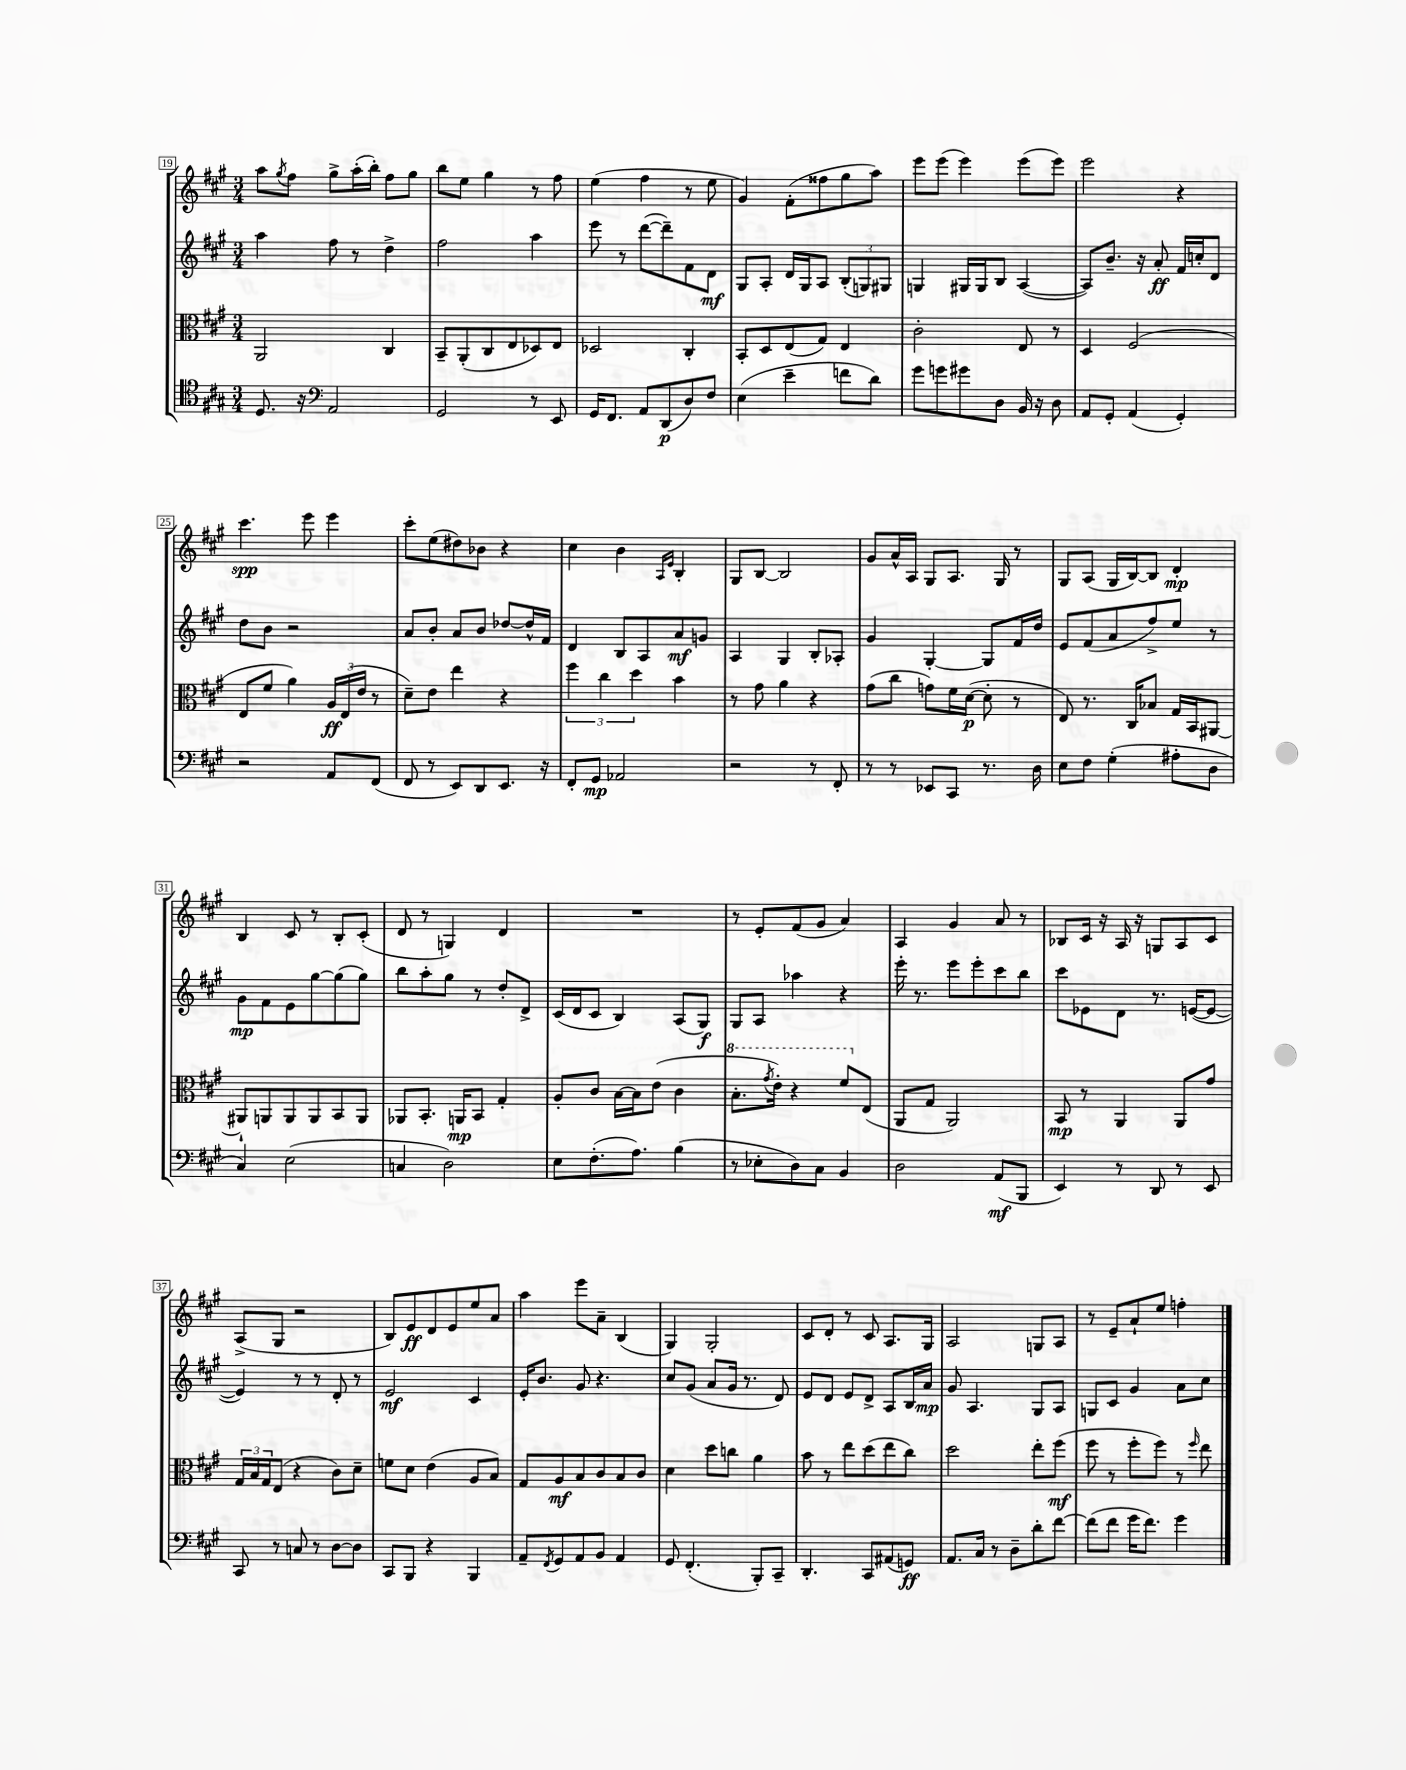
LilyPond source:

<<
\new StaffGroup <<
\new Staff = "s0" {
    \clef treble \key a \major \numericTimeSignature \time 3/4
    a''8 \acciaccatura { gis''8 } fis''8 gis''8-> a''16-.( b''16-.) fis''8 gis''8 |
    b''8 e''8 gis''4 r8 fis''8 |
    e''4( fis''4 r8 e''8 |
    gis'4) fis'8-.( fisis''8 gis''8 a''8) |
    e'''8 e'''8( e'''4) e'''8( e'''8) |
    e'''2 r4 |
    cis'''4.\spp e'''8 e'''4 |
    cis'''8-. e''8( dis''8) bes'8 r4 |
    cis''4 b'4 \grace { a16 e'16 } b4-. |
    gis8 b8~ b2 |
    gis'8 a'16-^ a16 gis8 a8. gis16 r8 |
    gis8 a8( gis16 b16~) b8 d'4-.\mp |
    b4 cis'8 r8 b8-. cis'8-.( |
    d'8 r8 g4) d'4 |
    R2. |
    r8 e'8-. fis'8( gis'8 a'4) |
    a4 gis'4 a'8 r8 |
    bes8 cis'16 r16 a16 r16 g8 a8 cis'8 |
    a8->( gis8 r2 |
    b8) e'8\ff d'8 e'8 e''8 a'8 |
    a''4 e'''8 a'8-- b4( |
    gis4) gis2-. |
    cis'8 d'8-. r8 cis'8 a8. gis16 |
    a2 g8 a8 |
    r8 e'8-- a'8-! e''8 f''4-. \bar "|." |
}
\new Staff = "s1" {
    \clef treble \key a \major \numericTimeSignature \time 3/4
    a''4 fis''8 r8 d''4-> |
    fis''2 a''4 |
    e'''8 r8 d'''8~( d'''8--) fis'8 d'8\mf |
    gis8 a8-. d'16 gis16 a8 \tuplet 3/2 { b8-.( g8) gis8 } |
    g4 gis16 gis16 b8 a4~( |
    a8) b'8.-- r16 a'8-.\ff fis'16 c''16-. d'8 |
    d''8 b'8 r2 |
    a'8 b'8-. a'8 b'8 des''8~ des''16-^ fis'16 |
    d'4 b8 a8 a'8\mf g'8 |
    a4 gis4 b8-. aes8-. |
    gis'4 gis4~-. gis8 fis'16 d''16 |
    e'8 fis'8( a'8 fis''8->) e''8 r8 |
    gis'8\mp fis'8 e'8 gis''8~ gis''8( gis''8) |
    b''8 a''8-. gis''8 r8 d''8-. d'8-> |
    cis'16( d'16 cis'8 b4) a8( gis8\f) |
    gis8 a8 aes''4 r4 |
    e'''16-. r8. e'''8 e'''8-. cis'''8 b''8 |
    cis'''8 ees'8 d'8 r8. e'16~( e'8~ |
    e'4) r8 r8 d'8-. r8 |
    e'2\mf cis'4 |
    e'16-. b'8. gis'8 r4. |
    cis''8 gis'8( a'8 gis'16 r8. d'8) |
    e'8 d'8 e'8 d'8-> a8 b16 a'16\mp |
    gis'8 a4. gis8 a8 |
    g8 cis'8 gis'4 a'8 cis''8 \bar "|." |
}
\new Staff = "s2" {
    \clef alto \key a \major \numericTimeSignature \time 3/4
    a,2 cis4 |
    b,8-- a,8-.( cis8 e8 des8) e8 |
    des2 cis4-. |
    b,8-. d8 e8( gis8) e4 |
    cis'2-. e8 r8 |
    d4 fis2( |
    e8 fis'8 a'4) \tuplet 3/2 { a16\ff e16( e'16 } r8 |
    d'8--) e'8 e''4 r4 |
    \tuplet 3/2 { fis''4 cis''4 d''4 } b'4 |
    r8 gis'8 a'4 r4 |
    gis'8( cis''8 g'8) fis'16 d'16~\p( d'8-. r8 |
    e8) r8. cis16 bes8 gis16 b,16 ais,8~ |
    ais,8-! a,8 a,8 a,8 b,8 a,8 |
    aes,8 b,8.-. a,16\mp b,8 gis4-. |
    a8-. cis'8 b16~ b16 e'8( cis'4 |
    \ottava #1 b'8.-. \acciaccatura { gis''8 } e''16-.) r4 fis''8 \ottava #0 e8( |
    a,8 gis8 a,2) |
    b,8\mp r8 a,4 a,8 gis'8 |
    \tuplet 3/2 { gis16 b16 gis16 } e8( r4 cis'8) d'8-- |
    f'8 d'8 e'4( a8 b8) |
    gis8 a8\mf b8 cis'8 b8 cis'8 |
    d'4 d''8 c''8 a'4 |
    b'8 r8 e''8 d''8( e''8 cis''8) |
    d''2 e''8-. fis''8\mf( |
    fis''8 r8 fis''8-. fis''8) r8 \grace { fis''16 } e''8 \bar "|." |
}
\new Staff = "s3" {
    \clef tenor \key a \major \numericTimeSignature \time 3/4
    d8. r16 \clef bass a,2 |
    gis,2 r8 e,8 |
    gis,16 fis,8. a,8 d,8\p( d8) fis8 |
    e4( e'4-- f'8 d'8) |
    gis'8 g'8 gis'8 d8 b,16 r16 d8 |
    a,8 gis,8-. a,4( gis,4-.) |
    r2 a,8 fis,8( |
    fis,8 r8 e,8) d,8 e,8. r16 |
    fis,8-. gis,8\mp aes,2 |
    r2 r8 fis,8-. |
    r8 r8 ees,8 cis,8 r8. d16 |
    e8 fis8 gis4-.( ais8-. d8 |
    cis4) e2( |
    c4 d2) |
    e8 fis8.-.( a8.) b4( |
    r8 ees8-. d8) cis8 b,4 |
    d2 a,8\mf( b,,8 |
    e,4) r8 d,8 r8 e,8 |
    cis,8 r8 c8 r8 d8~ d8 |
    cis,8 b,,8 r4 b,,4 |
    a,8-- \acciaccatura { fis,8 } gis,8 a,8 b,8 a,4 |
    gis,8 fis,4.-.( b,,8-.) cis,8-- |
    d,4.-. cis,8 ais,8( g,8\ff) |
    a,8. cis16 r8 d8-- d'8-. fis'8~ |
    fis'8( fis'8 gis'16 fis'8.) gis'4 \bar "|." |
}
>>
>>
\layout { \context { \Score currentBarNumber = #19 \override BarNumber.stencil = #(make-stencil-boxer 0.1 0.3 ly:text-interface::print) } }
